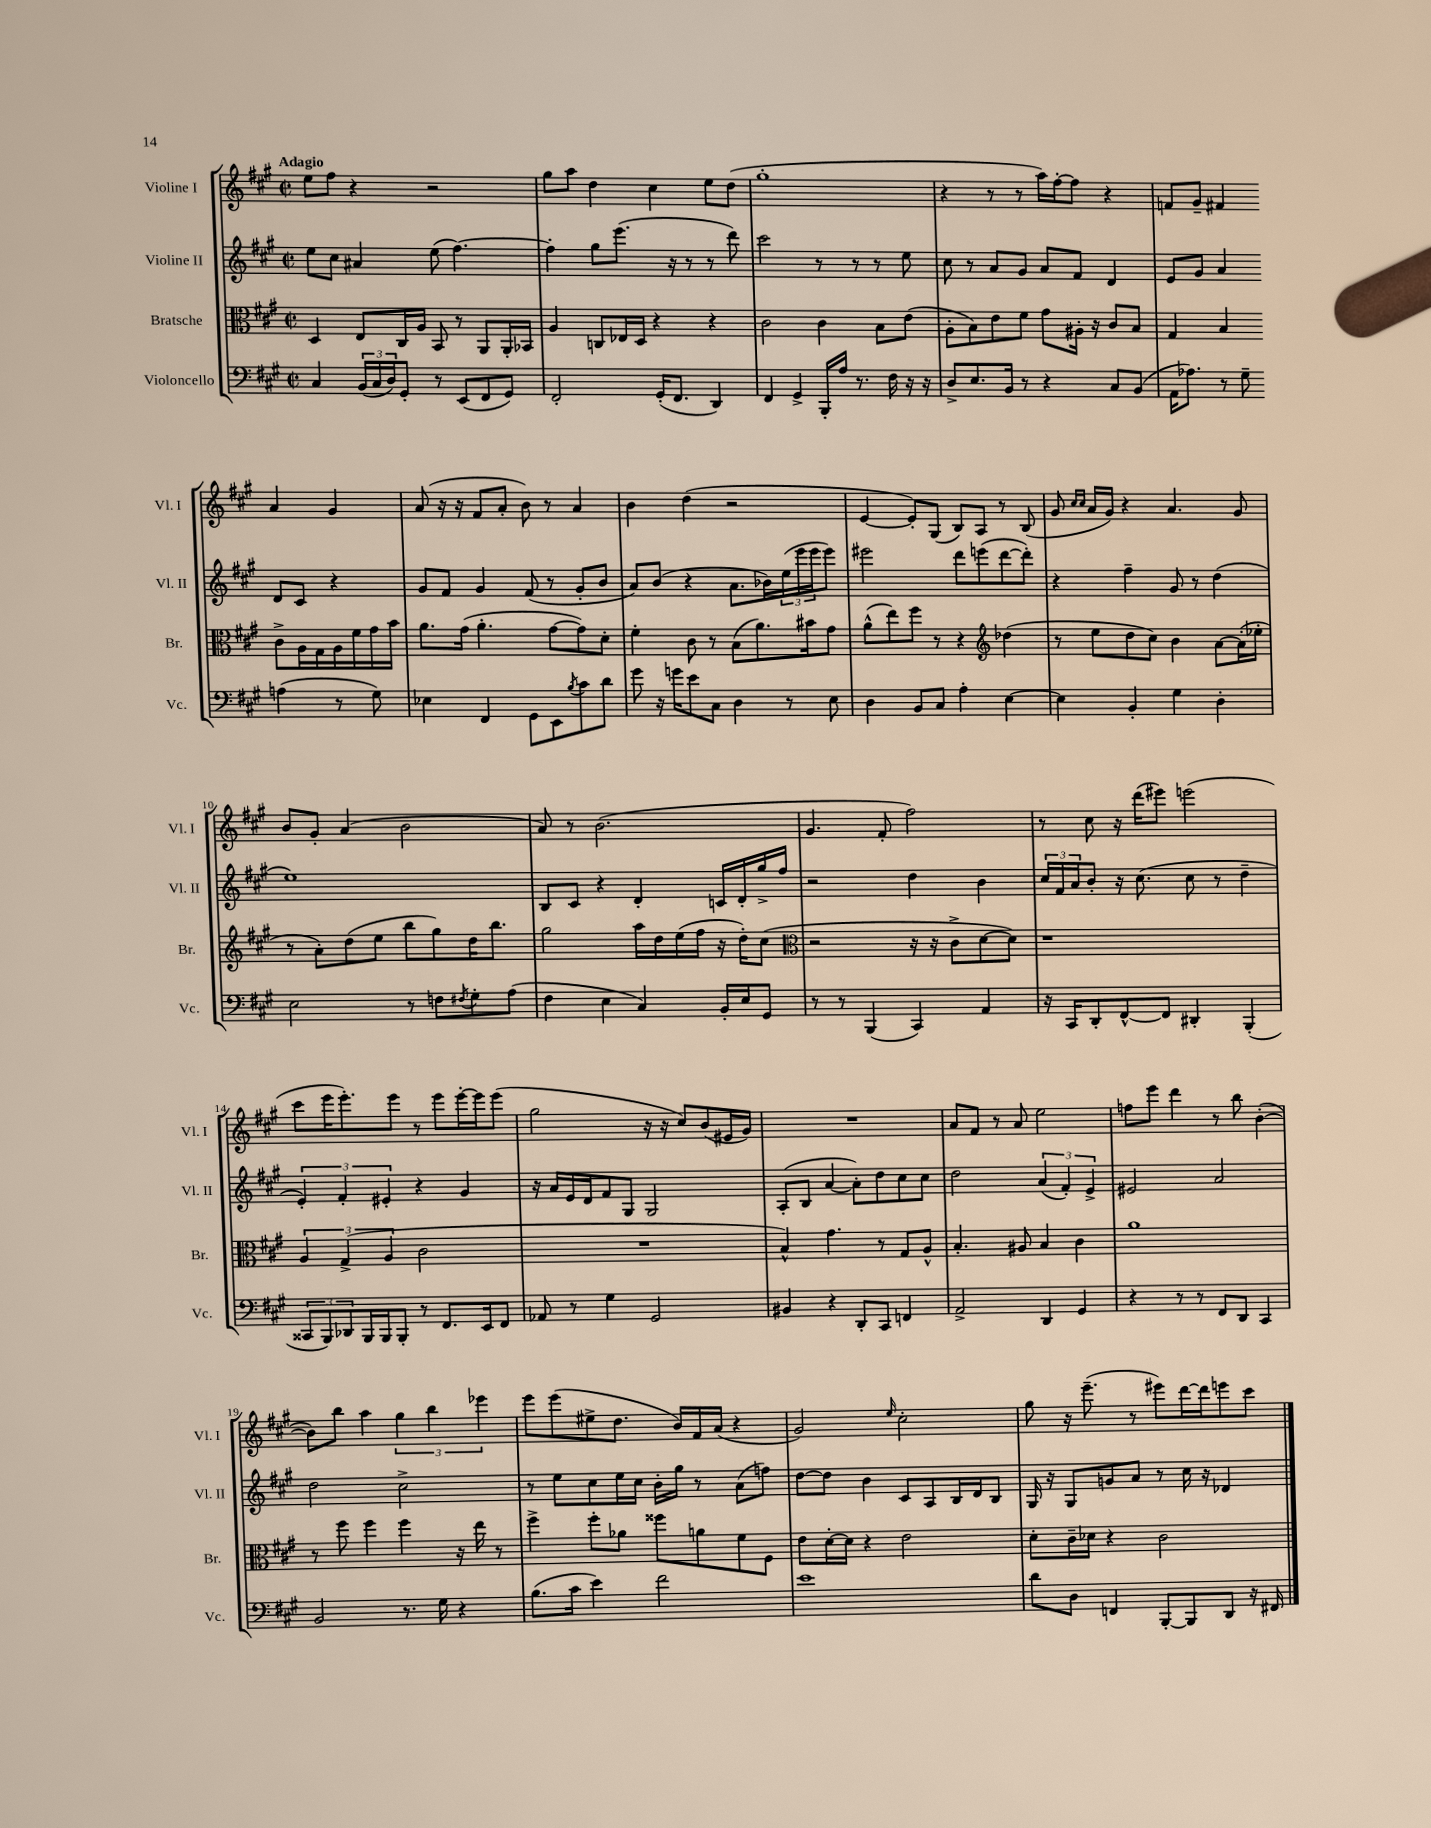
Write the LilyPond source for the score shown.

<<
\new StaffGroup <<
\new Staff = "s0" \with { instrumentName = "Violine I" shortInstrumentName = "Vl. I" } {
    \clef treble \key a \major \defaultTimeSignature \time 2/2 \tempo "Adagio"
    e''8 fis''8 r4 r2 |
    gis''8 a''8 d''4 cis''4 e''8 d''8( |
    gis''1-. |
    r4 r8 r8 a''16) fis''16~-. fis''8 r4 |
    f'8 gis'8-- fis'4 a'4 gis'4 |
    a'8( r16 r16 fis'8 a'8-. b'8) r8 a'4 |
    b'4 d''4( r2 |
    e'4~ e'8-.) gis8( b8) a8 r8 b8( |
    gis'8 \grace { cis''16 cis''16 } a'16 gis'16) r4 a'4. gis'8 |
    b'8 gis'8-. a'4( b'2 |
    a'8) r8 b'2.( |
    gis'4. fis'8-. fis''2) |
    r8 cis''8 r16 d'''16( eis'''8) e'''2( |
    cis'''8 e'''16 e'''8.-.) e'''8 r8 e'''8 e'''16~-. e'''16 e'''8( |
    gis''2 r16 r16 cis''8) b'8( eis'16 gis'16) |
    R1 |
    a'8 fis'8 r8 a'8 e''2 |
    f''8 e'''8 d'''4 r8 b''8 b'4~-.( |
    b'8) b''8 a''4 \tuplet 3/2 { gis''4 b''4 ees'''4 } |
    e'''8 e'''8( eis''8-> d''8. b'16) fis'16 a'16( r4 |
    gis'2) \grace { e''16 } cis''2-. |
    gis''8 r16 e'''8.--( r8 eis'''8) d'''16~ d'''16 e'''8 cis'''8 \bar "|." |
}
\new Staff = "s1" \with { instrumentName = "Violine II" shortInstrumentName = "Vl. II" } {
    \clef treble \key a \major \defaultTimeSignature \time 2/2
    e''8 cis''8 ais'4 e''8( fis''4.~) |
    fis''4-. gis''8 e'''8.( r16 r8 r8 d'''8) |
    cis'''2 r8 r8 r8 e''8 |
    cis''8 r8 a'8 gis'8 a'8 fis'8 d'4 |
    e'8 gis'8 a'4 d'8 cis'8 r4 |
    gis'8 fis'8 gis'4 fis'8( r8 gis'8-. b'8 |
    a'8) b'8( r4 a'8. bes'16) \tuplet 3/2 { e''16( e'''16 e'''16 } e'''8) |
    eis'''2 d'''8 e'''8( d'''8~ d'''8-.) |
    r4 fis''4-- gis'8 r8 d''4( |
    e''1) |
    b8 cis'8 r4 d'4-. c'16 d'16-. gis''16-> fis''16 |
    r2 d''4 b'4 |
    \tuplet 3/2 { cis''16 fis'16 a'16 } b'8-. r16 cis''8.( cis''8 r8 d''4-- |
    \tuplet 3/2 { e'4-.) fis'4-. eis'4-. } r4 gis'4 |
    r16 a'16 e'16 d'16 fis'8 gis8 gis2 |
    a8-.( b8 a'4~ a'8-.) d''8 cis''8 cis''8 |
    d''2 \tuplet 3/2 { a'4( fis'4-.) e'4-> } |
    eis'2 a'2 |
    d''2 cis''2-> |
    r8 e''8 cis''8 e''16 cis''16 b'16-. gis''16 r8 a'8( f''8) |
    d''8~ d''8 b'4 cis'8 a8 b16 d'16 b8 |
    gis16 r16 gis8 g'8 a'8 r8 cis''16 r16 des'4 \bar "|." |
}
\new Staff = "s2" \with { instrumentName = "Bratsche" shortInstrumentName = "Br." } {
    \clef alto \key a \major \defaultTimeSignature \time 2/2
    d4 e8 cis16 a16 b,8 r8 a,8 a,16-. bes,16 |
    a4 c8 ees16 d16 r4 r4 |
    cis'2 cis'4 b8 e'8( |
    a8-. b8) e'8 fis'8 gis'8 ais16-. r16 cis'8 b8 |
    gis4 b4 cis'8-> a16 gis16 a16 fis'16 gis'16 b'16 |
    a'8. gis'16( a'4.-. gis'8~ gis'8) d'8-. |
    fis'4-. cis'8 r8 b8( a'8.) bis'16 gis'8 |
    a'8-^( e''8) fis''8 r8 r4 \clef treble des''4( |
    r8 e''8 d''8 cis''8) b'4 a'8~ a'16-.( ees''16-. |
    r8 a'8-.) d''8( e''8 b''8 gis''8) d''16 b''8. |
    gis''2 a''16 d''16 e''16( fis''16 r16 d''16-.) cis''8( |
    \clef alto r2 r16 r16 cis'8-> d'8~ d'8) |
    r1 |
    \tuplet 3/2 { a4 gis4->( a4 } cis'2 |
    R1 |
    b4-^) gis'4. r8 gis8 a8-^ |
    b4.-. ais8 b4 cis'4 |
    a'1 |
    r8 fis''8 fis''4 fis''4 r16 e''16 r8 |
    fis''4-> fis''8-. aes'8 fisis''8 a'8 fis'8 fis8 |
    e'8 d'16~-. d'16 r4 e'2 |
    d'8-. cis'16-- des'16 r4 cis'2 \bar "|." |
}
\new Staff = "s3" \with { instrumentName = "Violoncello" shortInstrumentName = "Vc." } {
    \clef bass \key a \major \defaultTimeSignature \time 2/2
    cis4 \tuplet 3/2 { b,16( cis16 d16) } gis,8-. r8 e,8( fis,8 gis,8) |
    fis,2-. gis,16-.( fis,8. d,4) |
    fis,4 gis,4-> b,,16-. a16 r8. fis16 r16 r16 |
    d8-> e8. b,16 r8 r4 cis8 b,8( |
    a,16 aes8.) r8 gis8-- a4( r8 gis8) |
    ees4 fis,4 gis,8 e,8 \acciaccatura { b8 } cis'8 d'8 |
    gis'8 r16 g'16 e'8 cis8 d4 r8 e8 |
    d4 b,8 cis8 a4-. e4~ |
    e4 b,4-. gis4 d4-. |
    e2 r8 f8 \acciaccatura { fis8 } gis8-. a8( |
    fis4 e4 cis4) b,16-. e16 gis,8 |
    r8 r8 b,,4( cis,4) a,4 |
    r16 cis,16 d,8-. fis,8~-^ fis,8 dis,4-. b,,4-.( |
    \tuplet 3/2 { cisis,8 b,,8) des,8 } b,,16 b,,16 b,,8-. r8 fis,8. e,16 fis,8 |
    aes,8 r8 gis4 gis,2 |
    bis,4 r4 d,8-. cis,8 f,4 |
    a,2-> d,4 gis,4 |
    r4 r8 r8 fis,8 d,8 cis,4 |
    b,2 r8. gis16 r4 |
    b8.( cis'16 e'4) fis'2 |
    e'1 |
    d'8 d8 f,4 b,,8~-. b,,8 d,8 r16 fis,16 \bar "|." |
}
>>
>>
